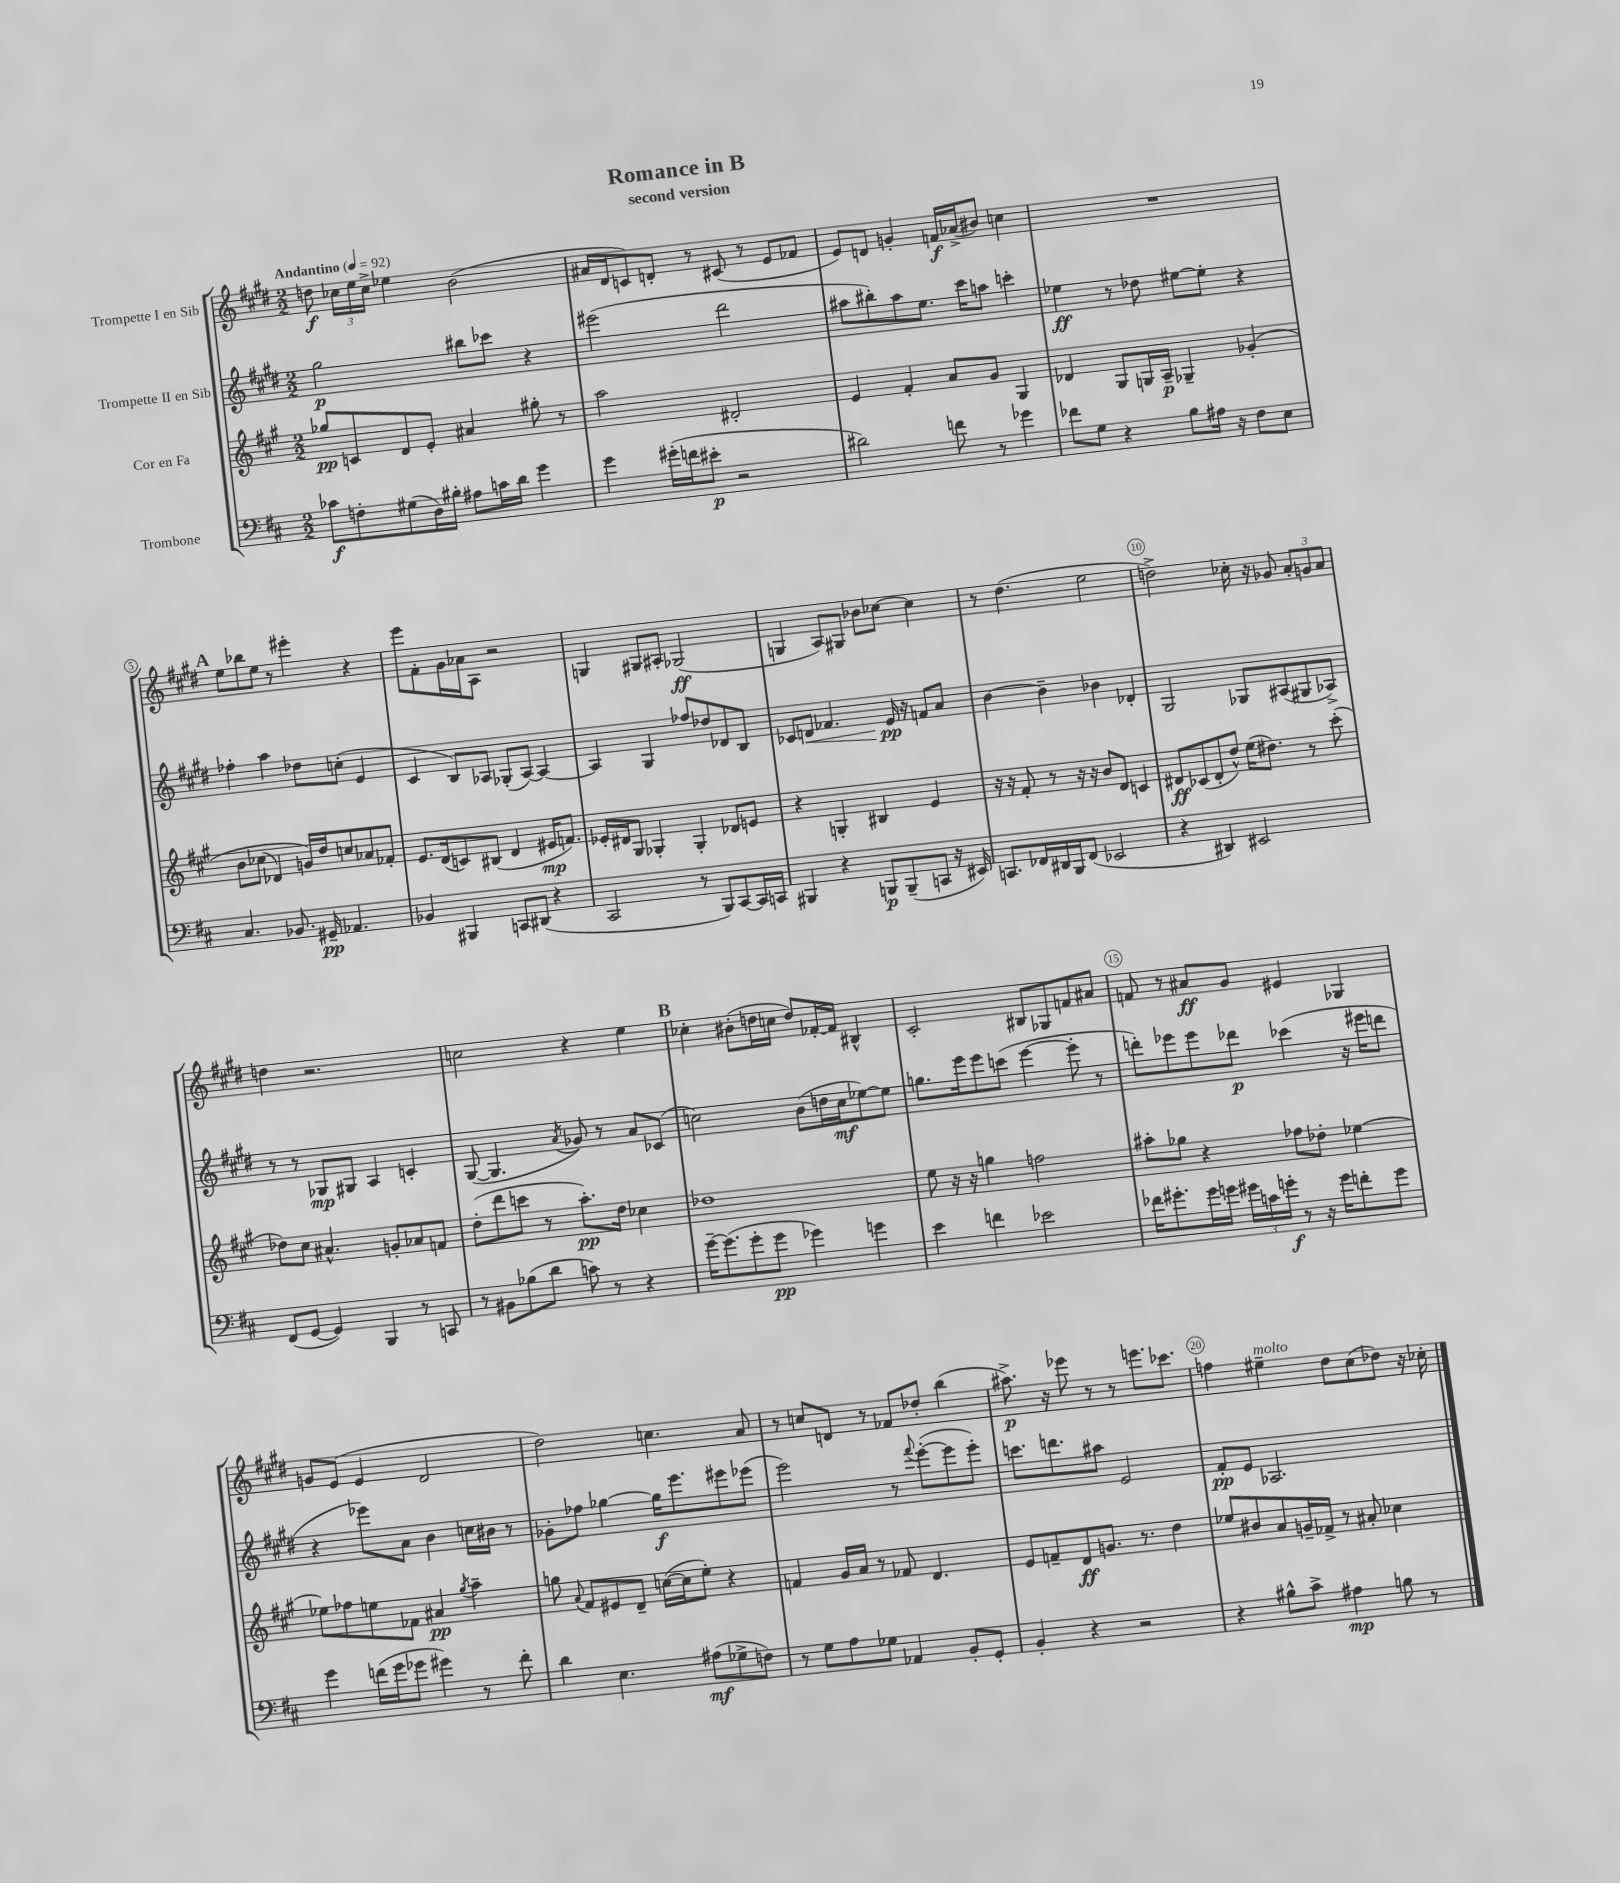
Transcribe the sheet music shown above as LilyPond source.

\header { title = "Romance in B" subtitle = "second version" }
<<
\new StaffGroup <<
\new Staff = "s0" \with { instrumentName = "Trompette I en Sib" } {
    \clef treble \key e \major \numericTimeSignature \time 2/2 \tempo "Andantino" 4 = 92
    \autoBeamOff d''8\f \tuplet 3/2 { ces''16[ e''16 ces''16]-> } ees''4 b'2( |
    ais'16[ dis'16 c'8) d'8]-. r8 cis'8( r8 e'8[ fes'8] |
    e'8[) d'8] g'4-. f'16[\f aes'16->( bis'8]) c''4 |
    R1 |
    \mark \markup { \bold "A" } e''8[ bes''8 e''8] r8 eis'''4-. r4 |
    e'''8[ fis'8-. gis'16 aes'16 a8] r2 |
    g4 gis8[ ais8]-. ges2\ff( |
    g4 a8[) gis8] bes'8[ ces''8]~ ces''4 |
    r8 dis''4.( e''2 |
    d''2->) ces''16-. r16 ges'8 \tuplet 3/2 { a'8[-. g'8 a'8] } |
    d''4 r2. |
    c''2 r4 e''4 |
    \mark \markup { \bold "B" } ces''4-. bis'8[-.( d''16 c''16] d''8[) fes'16~-. fes'16] bis4-^ |
    cis'2-. bis8[ ges8 f'8 ais'8] |
    f'8 r8 ais'8[\ff gis'8] eis'4 ges4 |
    g'8[ e'8]( e'4 dis'2 |
    dis''2) c''4. a'8 |
    r8 c''8[ d'8] r8 fes'8[ des''8]-. b''4( |
    ais''8.->\p) r16 ees'''8 r8 r8 e'''8.[ ces'''8.] |
    f''4 eis''4--^\markup { \italic "molto" } dis''8[ cis''8( des''8]) r16 ces''16-. \bar "|." |
}
\new Staff = "s1" \with { instrumentName = "Trompette II en Sib" } {
    \clef treble \key e \major \numericTimeSignature \time 2/2
    \autoBeamOff gis''2\p bis''8[ ces'''8] r4 |
    eis'''2( dis'''2 |
    ais''8[ bis''8-.) ais''8 e''8.] cis'''16[ a''8] c'''4-. |
    ees''4\ff r8 des''8 eis''8[~ eis''8]-. r4 |
    \mark \markup { \bold "A" } fes''4-. a''4 des''8[ c''8]-.( e'4 |
    cis'4 b8[) aes8] ges8[-.( aes8]~) aes4~ |
    aes4 gis4 fes''8[ des''8 des'8 b8] |
    ces'8[ d'8]\< fes'4. e'16\pp\! r16 f'8[ a'8] |
    b'4~ b'4-- bes'4 des'4-. |
    gis2 ges8[ ais8( gis8 aes8]->) |
    r8 r8 ges8[\mp gis8] a4 c'4-. |
    gis8~( gis4. \acciaccatura { a'8 } ges'8) r8 a'8[ ces'8]( |
    \mark \markup { \bold "B" } c''2) b'8[( d''16 c''16\mf ees''8~) ees''8] |
    g''8.[ e'''16 e'''8 c'''8]( e'''4~ e'''8-. r8 |
    d'''8[-.) ees'''8 ees'''8 des'''8]\p ces'''4( r16 eis'''16[ d'''8] |
    r4 ees'''8[) a'8] b'4 c''16[ bis'16] r8 |
    ges'8[-. fes''8] ges''4~ ges''16[\f e'''8. eis'''8 ees'''8]( |
    e'''2) r8 \appoggiatura { fis'''8 } e'''8[~-.( e'''8 e'''8]-.) |
    c'''8.[ d'''8. ais''8] e'2 |
    fis'8[-.\pp e'8] aes2. \bar "|." |
}
\new Staff = "s2" \with { instrumentName = "Cor en Fa" } {
    \clef treble \key a \major \numericTimeSignature \time 2/2
    \autoBeamOff ges''8[\pp c'8 d'8 e'8]-. ais'4 gis''8-. r8 |
    a''2 dis'2-. |
    e'4 fis'4-. a'8[ gis'8] gis4 |
    des'4 gis8[ g16 a16]--\p ges4-- ges'4-.\( |
    \mark \markup { \bold "A" } b'8[ ces''8]( des'4) g'16[\) d''16 c''8 aes'8 fes'8]-. |
    e'8.[ d'16( c'8) bis8]( d'4 eis'16[\mp f'8.]) |
    ees'16[-. dis'16 gis8] ges4-. ges4-. des'8[ e'8] |
    r4 g4-. bis4 e'4 |
    r16 r16 fis'8-. r8 r16 r16 b'8[ d'8] c'4 |
    dis'8[\ff ces'8( dis'8-. d''8]-^) e''16[( dis''8.]) r8 cis'''8-.( |
    des''8[) cis''8] ais'4.-^ g'8[-. aes'8 f'8] |
    d''8[-.( d'''8 c'''8] r8 a''8.[-.\pp) d''16] ces''4 |
    \mark \markup { \bold "B" } des''1 |
    e''8 r16 r16 g''4 f''2 |
    ais''8[-. ges''8] r4 fes''8[ des''8]-. ees''4~ |
    ees''8[ fes''8 e''8 fes'8] ais'4\pp \acciaccatura { gis''8 } a''4-- |
    g''8 \appoggiatura { a'8 } fis'8[ eis'8 d'8]-- c''16[~( c''16 e''8]-.) r4 |
    f'4 gis'16[ a'16] r8 fes'8 d'4. |
    e'8[ f'8-- d'8\ff g'8.] r8. d''4 |
    ees''8[ bis'8 a'8 g'16-- fes'16]-> r8 ais'8-. ces''4 \bar "|." |
}
\new Staff = "s3" \with { instrumentName = "Trombone" } {
    \clef bass \key d \major \numericTimeSignature \time 2/2
    \autoBeamOff ces'8[\f f8-. gis8( d16) bis16]-. ais8[ c'16 d'16] g'4 |
    g'4 gis'16[-.( f'16 eis'8]-.\p r2 |
    dis'2) f'8 r8 ges'4 |
    fes'8[ g8] r4 b8[ ais16] r16 fis8[ e8] |
    \mark \markup { \bold "A" } cis4. bes,8. gis,16--\pp aes,4. |
    bes,4 bis,,4 c,8[ dis,8]( r4 |
    cis,2 r8 b,,8[) cis,8~ cis,16 c,16] |
    bis,,4 r4 b,,8[\p b,,8--( c,8] r16 eis,16) |
    c,8.[ fes,16 dis,16 b,,16 fes,8]( ees,2 |
    r4 dis,4) eis,2 |
    fis,8[( g,8]~ g,4) b,,4 r8 c,8 |
    r8 bis,8[ bes8( d'8] c'8) r8 r4 |
    \mark \markup { \bold "B" } g'16[~-- g'8.( g'8-. g'8]\pp ges'4) g'4 |
    e'4 f'4 ees'2 |
    fes'16[ gis'8.-. gis'16 g'16] \tuplet 3/2 { gis'16[ c'16 g'16]-.\f } r8 r16 g'16[ f'8-. g'8] |
    g'4 f'16[( g'16 ges'8] gis'4) r8 f'8-. |
    d'4 e4. ais8[\mf( ges8-> f8]) |
    r8 g8[ a8 ges8] aes,4 b,8[-. g,8]-. |
    b,4-. r4 r2 |
    r4 bis8[-^ cis'8]-> ais4\mp b8 r8 \bar "|." |
}
>>
>>
\layout { \context { \Score \override BarNumber.break-visibility = ##(#f #t #t) barNumberVisibility = #(every-nth-bar-number-visible 5) \override BarNumber.stencil = #(make-stencil-circler 0.1 0.3 ly:text-interface::print) } }
